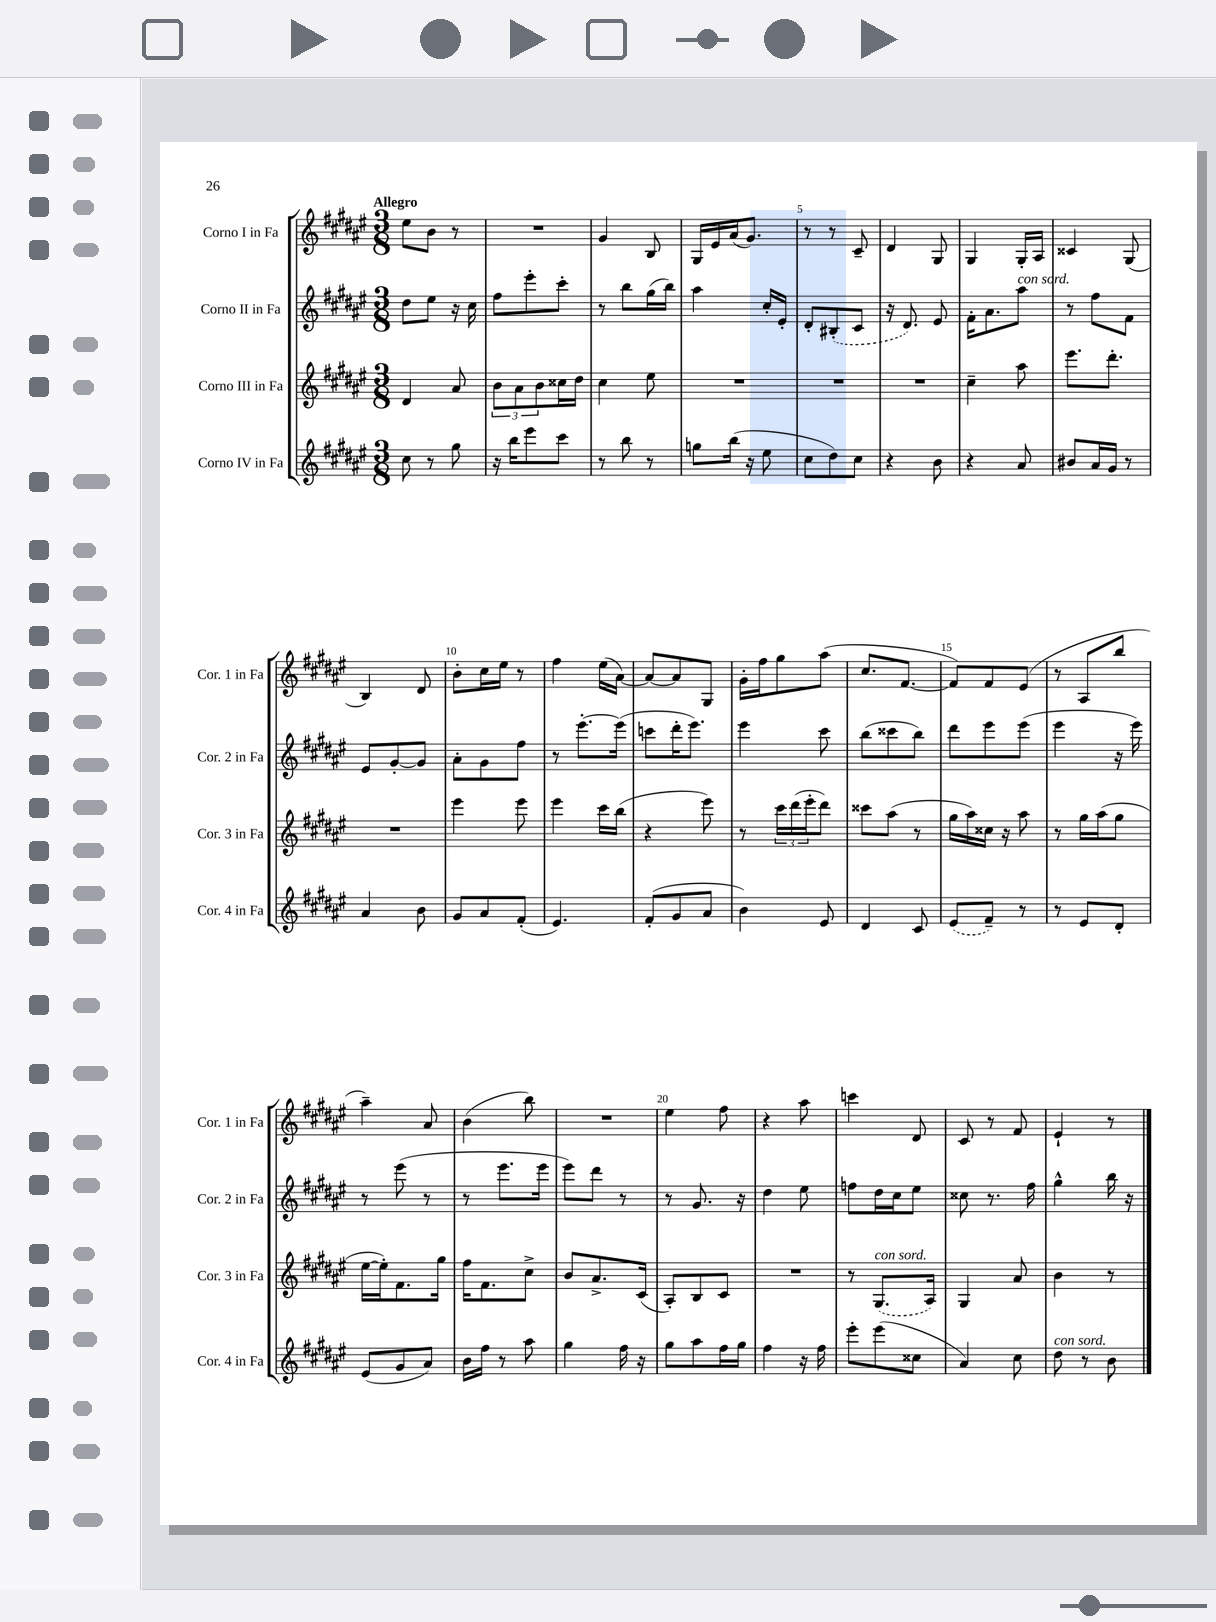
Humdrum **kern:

**kern	**kern	**kern	**kern
*part4	*part3	*part2	*part1
*staff4	*staff3	*staff2	*staff1
*I"Corno IV in Fa	*I"Corno III in Fa	*I"Corno II in Fa	*I"Corno I in Fa
*I'Cor. 4 in Fa	*I'Cor. 3 in Fa	*I'Cor. 2 in Fa	*I'Cor. 1 in Fa
*clefG2	*clefG2	*clefG2	*clefG2
*k[f#c#g#d#a#e#]	*k[f#c#g#d#a#e#]	*k[f#c#g#d#a#e#]	*k[f#c#g#d#a#e#]
*M3/8	*M3/8	*M3/8	*M3/8
=1	=1	=1	=1
!	!	!	!LO:TX:a:B:t=Allegro
8cc#\	4d#/	8dd#\L	8ee#\L
8r	.	8ee#\J	8b\J
8gg#\	8a#/	16r	8r
.	.	16cc#\	.
=2	=2	=2	=2
16r	12b\L	8ff#\L	4.r
16bb\KL	.	.	.
.	12a#\	.	.
8eee#\	.	8eee#'\	.
.	12b\	.	.
8ccc#\J	16cc##X\L	8ccc#'\J	.
.	16dd#\JJ	.	.
=3	=3	=3	=3
8r	4cc#\	8r	4g#/
8bb\	.	8bb\L	.
8r	8ee#\	(16gg#\L	8B/
.	.	16bb\JJ)	.
=4	=4	=4	=4
8ggn\L	4.r	4aa#\	16G#/LL
.	.	.	16e#/
(16bb\Jk	.	.	(16a#/J
16r	.	.	8.g#/J)
8ee#\	.	16cc#'/LL	.
.	.	16e#'/JJ	.
=5	=5	=5	=5
8cc#\L	4.r	8d#'/L	8r
8dd#\)	.	(8B#X'/	8r
8cc#\J	.	8c#/J	8c#~/
=6	=6	=6	=6
4r	4.r	16r	4d#/
.	.	8.d#/)	.
8b\	.	8e#/	8G#/
=7	=7	=7	=7
4r	4cc#~\	16f#'\KL	4G#/
.	.	8.a#\	.
!	!	!LO:TX:a:i:t=con sord.	!
8a#/	8aa#\	8aa#\J	16G#'/LL
.	.	.	16A#/JJ
=8	=8	=8	=8
8b#X/L	8.eee#\L	8r	4c##X/
16a#/L	.	8ff#\L	.
16g#/JJ	8.ddd#'\J	.	.
8r	.	8f#\J	(8G#/
!!LO:LB:g=z
=9	=9	=9	=9
4a#/	4.r	8e#/L	4B/)
.	.	[8g#'/	.
8b\	.	8g#/J]	8d#/
=10	=10	=10	=10
8g#/L	4eee#\	8a#'\L	8b'\L
8a#/	.	8g#\	16cc#\L
.	.	.	16ee#\JJ
(8f#'/J	8eee#\	8ff#\J	8r
=11	=11	=11	=11
4.e#/)	4eee#\	8r	4ff#\
.	.	[8.eee#'\L	.
.	16ccc#\LL	.	(16ee#\LL
.	(16bb\JJ	(16eee#\Jk]	[16a#\JJ)
=12	=12	=12	=12
(8f#'/L	4r	8cccn\L	8a#/L_
8g#/	.	16ddd#'\K	8a#/]
.	.	8.eee#\J)	.
8a#/J	8eee#\)	.	8G#/J
=13	=13	=13	=13
4b\)	8r	4eee#\	16g#'\LL
.	.	.	16ff#\J
.	24ccc#\LL	.	8gg#\
.	(24ddd#\	.	.
.	24eee#'\J	.	.
8e#/	8ddd#\J)	8ccc#\	(8aa#\J
=14	=14	=14	=14
4d#/	8ccc##X\L	(8bb\L	8.cc#/L
.	(8aa#\J	8ccc##X\	.
.	.	.	[8.f#/J
8c#/	8r	8bb\J)	.
=15	=15	=15	=15
(8e#/L	16gg#\LL	8ddd#\L	8f#/L])
.	16aa#\)	.	.
8f#~/J)	16cc##X\JJ	8eee#\	8f#/
.	16r	.	.
8r	8aa#\	(8eee#\J	(8e#/J
=16	=16	=16	=16
8r	8r	4eee#\	8r
8e#/L	16gg#\LL	.	8A#/L
.	(16aa#\J	.	.
8d#'/J	8gg#\J	16r	8bb/J
.	.	16eee#\)	.
!!LO:LB:g=z
=17	=17	=17	=17
(8e#/L	[16ee#\LL	8r	4aa#~\)
.	16ee#'\J])	.	.
8g#/	8.f#\	(8eee#\	.
8a#/J)	.	8r	8a#/
.	16gg#\Jk	.	.
=18	=18	=18	=18
16b\LL	16ff#\KL	8r	(4b\
16ff#\JJ	8.f#\	.	.
8r	.	8.eee#\L	.
8aa#\	8cc#^\J	.	8bb\)
.	.	16eee#\Jk	.
=19	=19	=19	=19
4gg#\	8b/L	8eee#\L)	4.r
.	8.a#^/	8ddd#\J	.
16ff#\	.	8r	.
16r	(16c#/Jk	.	.
=20	=20	=20	=20
8gg#\L	8A#'/L)	8r	4ee#\
8aa#\	8B/	8.g#/	.
16ff#\L	8c#/J	.	8ff#\
16gg#\JJ	.	16r	.
=21	=21	=21	=21
4ff#\	4.r	4dd#\	4r
16r	.	8ee#\	8aa#\
16ff#\	.	.	.
=22	=22	=22	=22
8eee#'\L	8r	8ffn\L	4cccn\
!	!LO:TX:a:i:t=con sord.	!	!
(8eee#\	(8.G#/L	16dd#\L	.
.	.	16cc#\J	.
8cc##X\J	.	8ee#\J	8d#/
.	16A#/Jk)	.	.
=23	=23	=23	=23
4a#/)	4G#/	8cc##X\	8c#/
.	.	8.r	8r
8cc#\	8a#/	.	8f#/
.	.	16ff#\	.
=24	=24	=24	=24
!LO:TX:a:i:t=con sord.	!	!	!
8dd#\	4b\	4gg#^^\	4e#`/
8r	.	.	.
8b\	8r	16bb\	8r
.	.	16r	.
==	==	==	==
*-	*-	*-	*-
